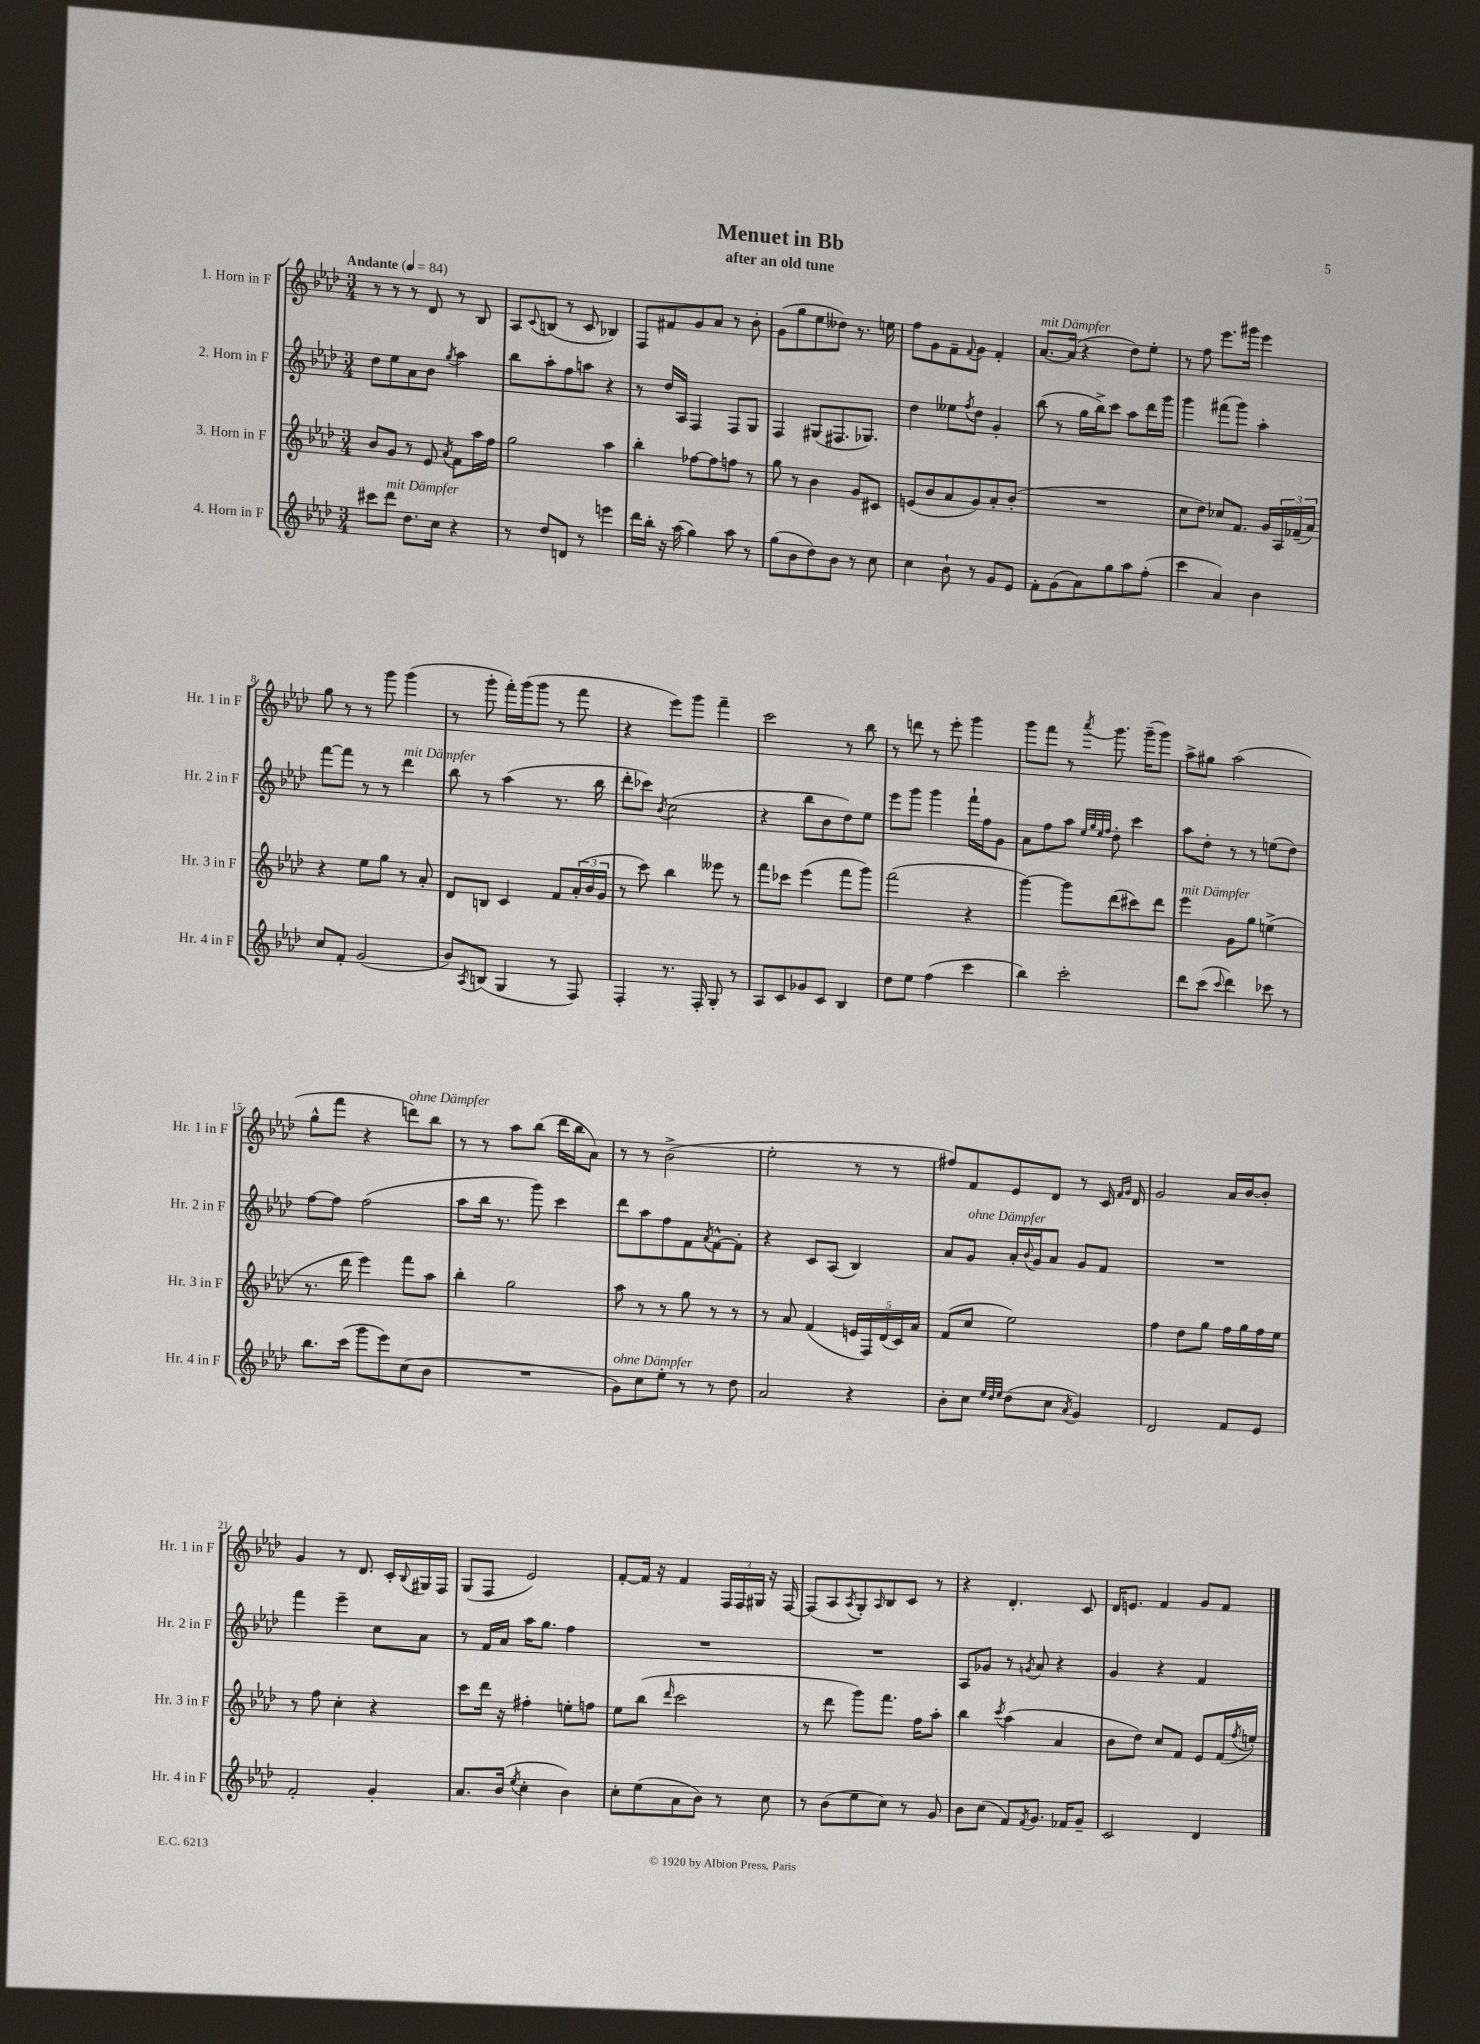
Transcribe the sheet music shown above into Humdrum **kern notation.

**kern	**kern	**kern	**kern
*part4	*part3	*part2	*part1
*staff4	*staff3	*staff2	*staff1
*I"4. Horn in F	*I"3. Horn in F	*I"2. Horn in F	*I"1. Horn in F
*I'Hr. 4 in F	*I'Hr. 3 in F	*I'Hr. 2 in F	*I'Hr. 1 in F
*clefG2	*clefG2	*clefG2	*clefG2
*k[b-e-a-d-]	*k[b-e-a-d-]	*k[b-e-a-d-]	*k[b-e-a-d-]
*M3/4	*M3/4	*M3/4	*M3/4
*MM84	*MM84	*MM84	*MM84
=1	=1	=1	=1
!	!	!	!LO:TX:a:B:t=Andante
8ccc#X\L	8b-/L	8dd-\L	8r
!LO:TX:a:i:t=mit Dämpfer	!	!	!
8ddd-\J	8g/J	8ee-\	8r
8.dd-\L	8r	8a-\	8r
.	8e-/	8b-\J	8d-/
16cc\Jk	.	.	.
.	8qa-/	8qgg/	.
4r	8f\L	4aa-\	8r
.	16aa-\L	.	8B-/
.	16ff\JJ	.	.
=2	=2	=2	=2
8r	2gg\	8bb-\L	8A-/L
.	.	.	8qqc/
8dd-/L	.	8aa-'\	(8Bn/J
8dn/J	.	8ff\	8r
8r	.	8aan\J	8c/
4eeen\	4aa-\	4r	4B-X/)
=3	=3	=3	=3
16ddd-\LL	4bb-'\	8r	8F/L
16bb-'\JJ	.	.	.
16r	.	16dd-/LL	8f#X/
(16aa-\	.	16A-/JJ	.
4gg\)	[8ff-X\L	4F/	8g/
.	8ff-\]	.	8a-/J
8aa-\	8ffn\J	8F/L	8r
8r	8r	8G/J	8b-'\
=4	=4	=4	=4
(8gg\L	8gg\	4F/	(8g\L
8b-\	8r	.	8gg\
8dd-\)	4b-\	(8G#X/L	8ee-\
8b-\J	.	8.F#X/	8dd--X\J)
8r	8g/L	.	8.r
.	.	8.G-X/J)	.
8cc\	8c#X/J	.	.
.	.	.	16een\
=5	=5	=5	=5
4cc\	(8en/L	4dd-\	8ff\L
.	8b-/	.	8g\
8b-`\	8a-/	8ee--X\L	8f~\
.	.	8qff/	8qqf/
8r	8g/)	8dd-\J	8g\J
8g/L	8a-'/	4g'/	4f'/
8e-/J	(8b-'/J	.	.
=6	=6	=6	=6
!	!	!	!LO:TX:a:i:t=mit Dämpfer
8f'\L	2.r	(8bb-\	[8.a-/L
(8g\	.	8r	.
.	.	.	(16a-/Jk]
8a-\)	.	16gg\LL	4r
.	.	16bb-^\J)	.
8gg\	.	8ccc\J	.
8aa-\	.	8aa-\L	8dd-\L)
(8ff'\J	.	16ddd-\L	8ee-'\J
.	.	16ggg\JJ	.
=7	=7	=7	=7
4ccc\	8cc\L	4ggg\	8r
.	8dd-\J)	.	8ff\
4a-/)	8cc-X/L	(8fff#X\L	8.eee-\L
.	8.f/J	8ggg\J)	.
.	.	.	16ggg#X\Jk
4b-\	.	4aa-'\	4eee-\
.	16g/LL	.	.
.	24A-/	.	.
.	(24f-X~/	.	.
.	24a-/JJ)	.	.
!!LO:LB:g=z
=8	=8	=8	=8
8cc/L	4r	[8fff\L	8gg\
8f'/J	.	8fff\J]	8r
(2g/	8ee-\L	8r	8r
.	8gg\J	8r	8ggg\
!	!	!LO:TX:a:i:t=mit Dämpfer	!
.	8r	4ddd-\	(4ggg\
.	8a-'/	.	.
=9	=9	=9	=9
8b-/L)	8d-/L	8bb-\	8r
8qA-/	.	.	.
(8Bn/J	8Bn/J	8r	8ggg'\
4G/	4c/	(4aa-\	16fff'\LL)
.	.	.	(16ggg\J
.	.	.	8ggg\J
8r	8f/L	8.r	8r
8F/)	(24a-'/L	.	8fff\
.	24b-/	.	.
.	.	16bb-\	.
.	24g/JJ	.	.
=10	=10	=10	=10
4F'/	8r	8ddd-'\L	4r
.	8ccc\)	8ccc-X\J)	.
.	.	8qb-/	.
8.r	4bb-\	(2cc\	8eee-\L)
.	.	.	8ggg\J
16F'/	.	.	.
8G'/	8eee--X\	.	4fff~\
8r	8r	.	.
=11	=11	=11	=11
8A-/L	8fff\L	4r	2ccc\
8c/	8ccc-X\J	.	.
8g-X/	(4eee-\	8bb-\L	.
8c/J	.	8b-\	.
4B-/	8fff\L	8dd-\)	8r
.	8ggg\J)	8ee-\J	8bb-\
=12	=12	=12	=12
8dd-\L	(2fff\	8eee-\L	8r
8ee-\J	.	8ggg\J	8dddn\
(4ff\	.	4ggg\	8r
.	.	.	8eee-'\
4ccc\	4r	16fff`\LL	4ggg\
.	.	16ff\J	.
.	.	8g\J	.
=13	=13	=13	=13
4bb-\)	[4ggg\)	8a-\L	8ggg\L
.	.	8ff\	8fff\J
2ccc'\	8ggg\L]	8aa-\J	8r
.	.	32qqee-/LLL	.
.	.	32qqgg/	.
.	.	32qqee-/	.
.	.	32qqff/JJJ	8qaaa-/
.	(8ddd-\	8dd-'\	8.ggg\
.	8ccc#X\)	4ccc\	.
.	.	.	(16ggg~\KL
.	8ddd-\J	.	8ggg\J)
=14	=14	=14	=14
!	!LO:TX:a:i:t=mit Dämpfer	!	!
8ddd-\L	4eee-\	8aa-\L	8aa-^\L
(8ccc\J	.	8dd-'\J	8gg#X\J
8qqccc/	.	.	.
4ddd-\)	8g\L	8r	(2aa-\
.	8gg\J	8r	.
8ccc-X\	(4een^\	(8een\L	.
8r	.	8dd-\J)	.
!!LO:LB:g=z
=15	=15	=15	=15
8.bb-\L	8.r	[8ff\L	8gg^^\L
.	.	8ff\J]	8fff\J
(16ccc\Jk	16ddd-\	.	.
8ggg\L	4eee-\)	(2ff\	4r
8eee-\)	.	.	.
!	!	!	!LO:TX:a:i:t=ohne Dämpfer
(8cc\	8fff\L	.	8dddn\L)
8b-\J	8aa-\J	.	8bb-\J
=16	=16	=16	=16
2.r	4bb-'\	8aa-\L	8r
.	.	16bb-\Jk	8r
.	.	8.r	.
.	2gg\	.	8aa-\L
.	.	8ggg\)	(8bb-\J
.	.	4ccc\	16ddd-\LL
.	.	.	16bb-\J
.	.	.	8a-\J)
=17	=17	=17	=17
!LO:TX:a:i:t=ohne Dämpfer	!	!	!
8g\L)	8aa-\	8ddd-\L	8r
8cc\	8r	8aa-\	8r
8ee-'\J	8r	8ff\	(2b-^\
8r	8gg\	8f\	.
.	.	8qa-/	.
8r	8r	[8f^^\	.
8dd-\	8r	8f'\J]	.
=18	=18	=18	=18
2a-/	8r	4r	2ee-'\
.	8a-/	.	.
.	(4f/	8c/L	.
.	.	(8A-/J	.
4r	20en/LL	4B-/)	8r
.	20F/)	.	.
.	(20d-/	.	.
.	.	.	8r
.	20c/)	.	.
.	20a-/JJ	.	.
=19	=19	=19	=19
8b-'\L	(8f/L	8a-/L	8ff#X/L)
!	!	!LO:TX:a:i:t=ohne Dämpfer	!
8cc\J	8cc/J	8g/J	8f/
32qqee-/LLL	.	.	.
32qqdd-/	.	.	.
32qqee-/JJJ	.	.	.
(8dd-\L	2ee-\)	16a-'/LL	8e-/
.	.	8qqb-/	.
.	.	16g/J	.
8cc\J	.	8a-/J	8d-/J
8qa-/	.	.	.
4g/)	.	8g/L	8r
.	.	8f/J	16c/
.	.	.	16qqf/LL
.	.	.	16qqg/JJ
.	.	.	16d-/
=20	=20	=20	=20
2d-/	4ff\	2.r	2g/
.	8dd-\L	.	.
.	8gg\J	.	.
8f/L	16ff\LL	.	16a-/LL
.	16gg\	.	[16b-/J
8e-/J	16ff\	.	8b-'/J]
.	16ee-\JJ	.	.
!!LO:LB:g=z
=21	=21	=21	=21
2f'/	8r	4fff\	4g/
.	8ff\	.	.
.	4cc'\	4eee-~\	8r
.	.	.	8.d-/
4g'/	4r	8cc\L	.
.	.	.	16c'/LL
.	.	.	8qqB-/
.	.	8a-\J	16G#X/
.	.	.	16F/JJ
=22	=22	=22	=22
8.a-/L	8ccc\L	8r	(8G/L
.	16ddd-\Jk	16f/LL	8F/J
(16b-/Jk	16r	16a-/JJ	.
8qee-/	.	.	.
4cc'\	4ff#X'\	16aa-\KL	2e-/)
.	.	8.gg\J	.
4b-\)	8een'\L	4ff\	.
.	8ffn\J	.	.
=23	=23	=23	=23
8cc'\L	8ee-\L	2.r	[8f'/L
(8ee-\	(8bb-\J	.	16f/Jk]
.	.	.	16r
.	16qqddd-/	.	.
8a-\	2ccc\	.	4f/
8b-\J)	.	.	.
8r	.	.	24F/LL
.	.	.	24F/
.	.	.	24G#X/JJ
8cc\	.	.	16r
.	.	.	[16F/
=24	=24	=24	=24
8r	8r	2.r	(8F/L]
(8b-\L	8ddd-\	.	8A-/
.	.	.	8qA-/
8ee-\	8ggg\L)	.	8G'/)
.	.	.	16qqA-/
8cc\J)	8.fff\J	.	8B-/
8r	.	.	8c/J
.	16ff\KL	.	.
8g/	8aa-'\J	.	8r
=25	=25	=25	=25
8b-\L	4bb-\	8A-/L	4r
(8cc\J	.	8g-X/J	.
.	8qccc/	.	.
8f/L)	(4aa-\	8r	4.d-'/
8qf/	.	8qgn/	.
8.g/J	.	8a-/	.
.	4a-/	4r	.
16f-X/KL	.	.	.
8g~/J	.	.	8c/
=26	=26	=26	=26
2c/	8b-\L	4g/	16d-/KL
.	.	.	8.en/J
.	8dd-\J)	.	.
.	8cc/L	4r	4f/
.	8f/J	.	.
4d-/	8e-/L	4f/	8g/L
.	(16f/L	.	8f/J
.	8qff/	.	.
.	16een'/JJ)	.	.
==	==	==	==
*-	*-	*-	*-
